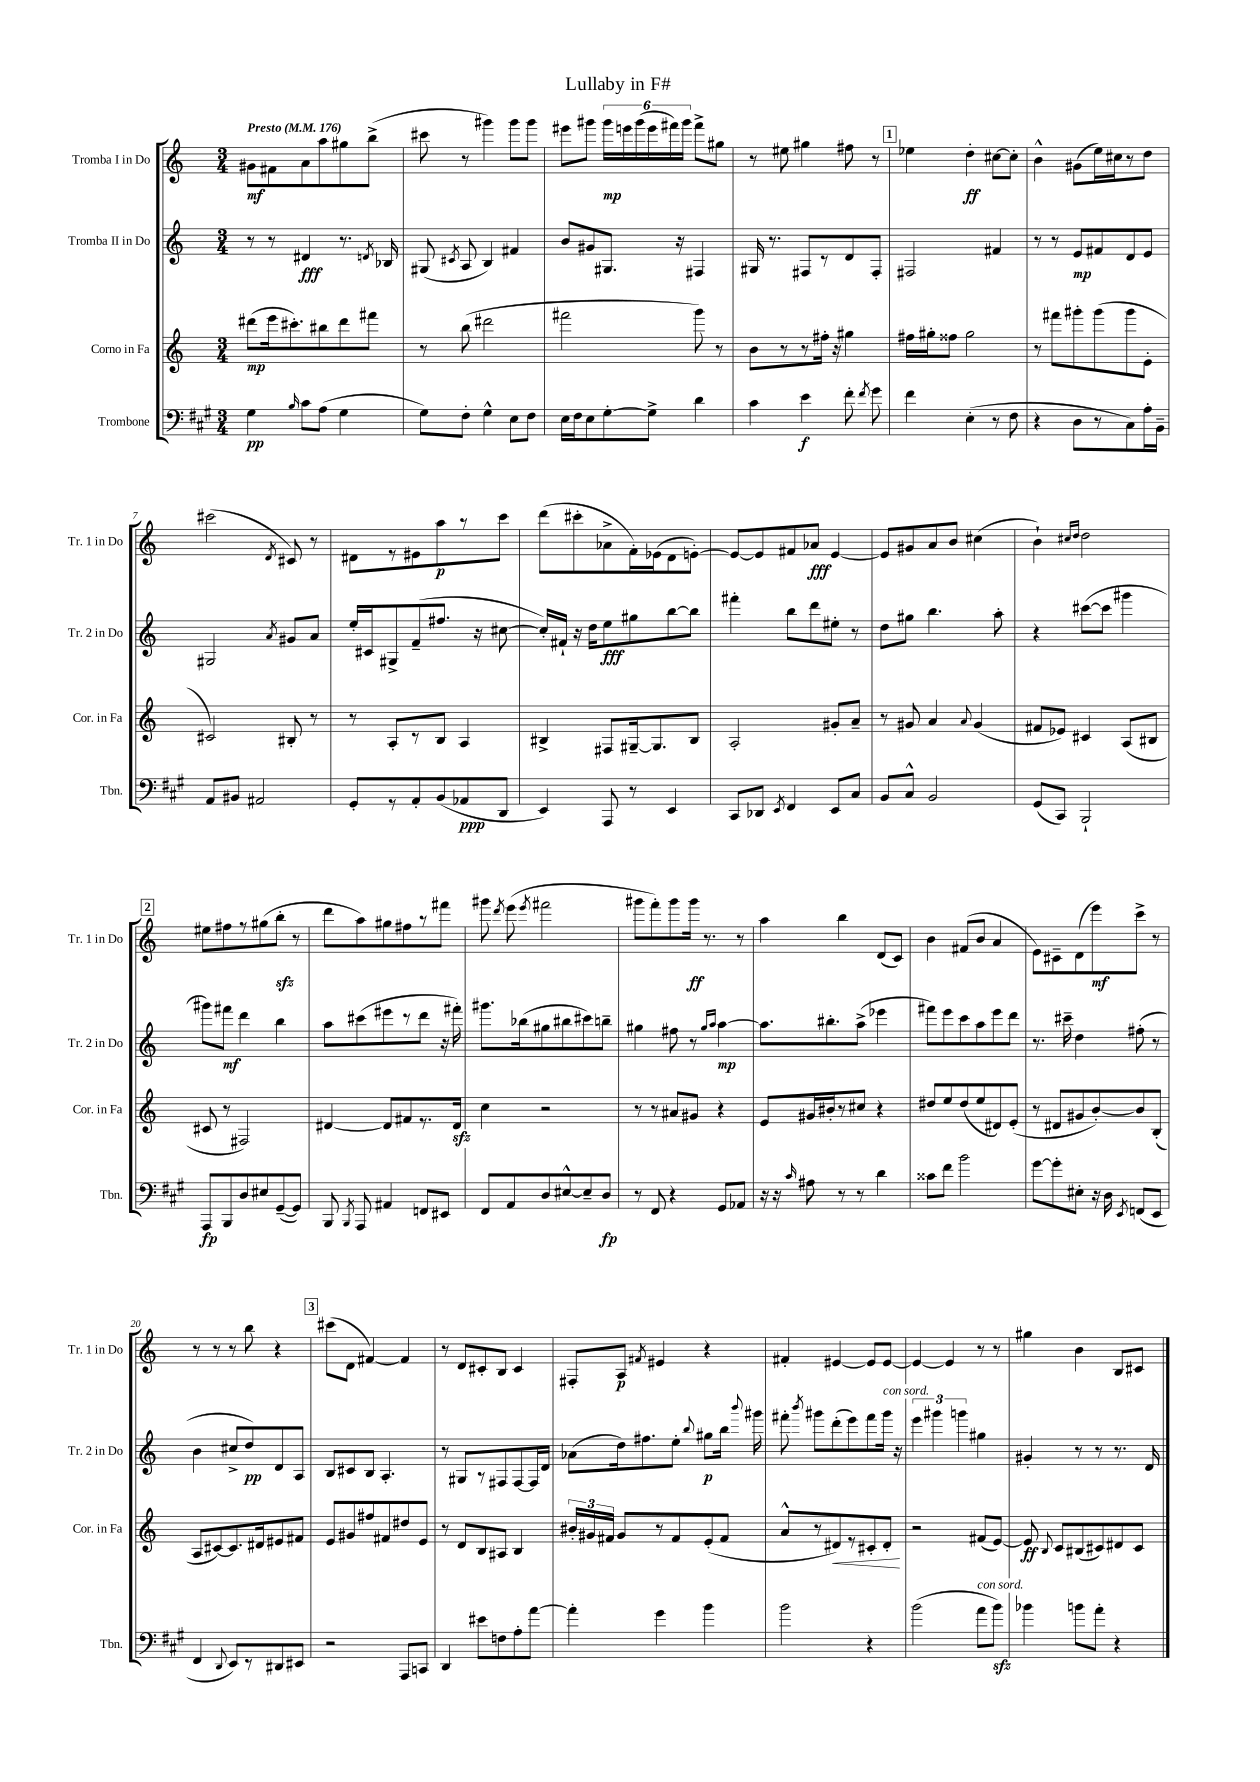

**kern	**dynam	**kern	**dynam	**kern	**dynam	**kern	**dynam
*part4	*part4	*part3	*part3	*part2	*part2	*part1	*part1
*staff4	*staff4	*staff3	*staff3	*staff2	*staff2	*staff1	*staff1
*I"Trombone	*	*I"Corno in Fa	*	*I"Tromba II in Do	*	*I"Tromba I in Do	*
*I'Tbn.	*	*I'Cor. in Fa	*	*I'Tr. 2 in Do	*	*I'Tr. 1 in Do	*
*clefF4	*	*clefG2	*	*clefG2	*	*clefG2	*
*k[f#c#g#]	*	*k[]	*	*k[]	*	*k[]	*
*M3/4	*	*M3/4	*	*M3/4	*	*M3/4	*
*MM176	*	*MM176	*	*MM176	*	*MM176	*
=1	=1	=1	=1	=1	=1	=1	=1
!	!	!	!	!	!	!LO:TX:a:B:t=Presto	!
4G#\	pp	(8ddd#X\L	mp	8r	.	8g#X\L	mf
.	.	16eee\k	.	8r	.	8f#X\	.
.	.	8.ccc#X'\)	.	.	.	.	.
16qqB/	.	.	.	.	.	.	.
8c#\L	.	.	.	4d#X/	fff	8a\	.
(8A\J	.	8bb#X\	.	.	.	8aa\	.
4G#\	.	8ddd#\	.	8.r	.	8gg#X\	.
.	.	8fff#X\J	.	.	.	(8bb^\J	.
.	.	.	.	8qdn/	.	.	.
.	.	.	.	16B-X/	.	.	.
=2	=2	=2	=2	=2	=2	=2	=2
8G#\L)	.	8r	.	(8G#X/	.	8ccc#X\	.
.	.	.	.	8qc#X/	.	.	.
8F#'\J	.	(8bb\	.	8A/	.	8r	.
4G#^^\	.	2ddd#X\	.	4B/)	.	4ggg#X\)	.
8E\L	.	.	.	4f#X/	.	8ggg#\L	.
8F#\J	.	.	.	.	.	8ggg#\J	.
=3	=3	=3	=3	=3	=3	=3	=3
16E\LL	.	2fff#X\	.	8b/L	.	8eee#X\L	.
16F#\J	.	.	.	.	.	.	.
8E\	.	.	.	8g#X/	.	8ggg#X\J	.
[8G#'\	.	.	.	8.G#X/J	.	24ggg#\LL	mp
.	.	.	.	.	.	24eeen\	.
.	.	.	.	.	.	(24ggg#\	.
8G#^\J]	.	.	.	.	.	24eee\	.
.	.	.	.	.	.	24fff#X\)	.
.	.	.	.	16r	.	.	.
.	.	.	.	.	.	24ggg#\JJ	.
4d\	.	8ggg\)	.	4F#X/	.	8fff#^\L	.
.	.	8r	.	.	.	8gg#X\J	.
=4	=4	=4	=4	=4	=4	=4	=4
4c#\	.	8b\L	.	16G#X/	.	8r	.
.	.	.	.	8.r	.	.	.
.	.	8r	.	.	.	8ee#X\	.
4e\	f	8r	.	8F#X/L	.	4gg#X\	.
.	.	16ff#X'\Jk	.	8r	.	.	.
.	.	16r	.	.	.	.	.
8f#'\	.	4gg#X\	.	8d/	.	8ff#X\	.
8qf#/	.	.	.	.	.	.	.
8g#\	.	.	.	8F#'/J	.	8r	.
!!LO:REH:place=s1:t=1
=5	=5	=5	=5	=5	=5	=5	=5
4f#\	.	16ff#X\LL	.	2F#X/	.	4ee-X\	.
.	.	16gg#X'\J	.	.	.	.	.
.	.	8ff##X\J	.	.	.	.	.
(4E'\	.	2gg#\	.	.	.	4dd'\	ff
8r	.	.	.	4f#X/	.	[8cc#X\L	.
8F#\	.	.	.	.	.	8cc#'\J]	.
=6	=6	=6	=6	=6	=6	=6	=6
4r	.	8r	.	8r	.	4b^^\	.
.	.	8fff#X\L	.	8r	.	.	.
8D\L	.	8ggg#X'\	.	8e/L	mp	(8g#X\L	.
8r	.	(8ggg#\	.	8f#X/	.	16ee\L)	.
.	.	.	.	.	.	16cc#X\J	.
8C#\)	.	8ggg#\	.	8d/	.	8r	.
16A'\L	.	8e'\J	.	8e/J	.	8dd\J	.
16BB~\JJ	.	.	.	.	.	.	.
!!LO:LB:g=z
=7	=7	=7	=7	=7	=7	=7	=7
8AA/L	.	2c#X/)	.	2G#X/	.	(2ccc#X\	.
8BB#X/J	.	.	.	.	.	.	.
2AA#X/	.	.	.	.	.	.	.
.	.	.	.	8qa/	.	8qd/	.
.	.	8B#X'/	.	8g#X/L	.	8c#X/)	.
.	.	8r	.	8a/J	.	8r	.
=8	=8	=8	=8	=8	=8	=8	=8
8GG#'/L	.	8r	.	16ee'/LL	.	8d#X\L	.
.	.	.	.	16c#X/J	.	.	.
8r	.	8A'/L	.	8G#X^/	.	8r	.
8AA'/	.	8r	.	(8f~/	.	8e#X\	.
(8BB/	.	8B/J	.	8.ff#X/J	.	8aa\	p
8AA-X/	ppp	4A/	.	.	.	8r	.
.	.	.	.	16r	.	.	.
8DD/J	.	.	.	[8cc#X\	.	8ccc\J	.
=9	=9	=9	=9	=9	=9	=9	=9
4EE/)	.	4B#X^/	.	16cc#'/LL])	.	(8ddd\L	.
.	.	.	.	16f#X`/JJ	.	.	.
.	.	.	.	16r	.	8ccc#X'\	.
.	.	.	.	16dd\KL	.	.	.
8AAA/	.	8F#X/L	.	8ee\	fff	8a-X^\	.
8r	.	[16G#X~/k	.	8gg#X\	.	16f'\L)	.
.	.	8.G#/]	.	.	.	(16e-X\J	.
4EE/	.	.	.	[8bb\	.	8d\	.
.	.	8B#/J	.	8bb\J]	.	[8en'\J)	.
=10	=10	=10	=10	=10	=10	=10	=10
8CC#/L	.	2A'/	.	4fff#X'\	.	8e/L_	.
8DD-X/J	.	.	.	.	.	8e/]	.
8qEE/	.	.	.	.	.	.	.
4FF#/	.	.	.	8bb\L	.	8f#X/	.
.	.	.	.	8ddd\	.	8a-X/J	fff
8EE/L	.	8g#X'/L	.	8ee#X'\J	.	[4e/	.
8C#/J	.	8a~/J	.	8r	.	.	.
=11	=11	=11	=11	=11	=11	=11	=11
8BB/L	.	8r	.	8dd\L	.	8e/L]	.
8C#^^/J	.	8g#X/	.	8gg#X\J	.	8g#X/	.
2BB/	.	4a/	.	4.bb\	.	8a/	.
.	.	.	.	.	.	8b/J	.
.	.	8qqa/	.	.	.	.	.
.	.	(4g#/	.	.	.	(4cc#X\	.
.	.	.	.	8aa'\	.	.	.
=12	=12	=12	=12	=12	=12	=12	=12
(8GG#/L	.	8f#X/L	.	4r	.	4b`\)	.
8CC#/J)	.	8e-X/J)	.	.	.	.	.
.	.	.	.	.	.	16qqcc#X/LL	.
.	.	.	.	.	.	16qqdd/JJ	.
2BBB`/	.	4c#X/	.	([8ccc#X\L	.	2dd\	.
.	.	.	.	8ccc#\J]	.	.	.
.	.	(8A/L	.	4ggg#X\	.	.	.
.	.	8B#X/J	.	.	.	.	.
!!LO:LB:g=z
!!LO:REH:place=s1:t=2
=13	=13	=13	=13	=13	=13	=13	=13
8AAA/L	fp	8c#X/	.	8ggg#X\L)	.	8ee#X\L	.
8BBB/	.	8r	.	8fff#X\J	mf	8ff#X\	.
8D/	.	2F#X/)	.	4ddd\	.	8r	.
8E#X/	.	.	.	.	.	(8gg#X\	.
([8GG#~/	.	.	.	4bb\	.	8bbzz'\J	.
8GG#/J])	.	.	.	.	.	8r	.
=14	=14	=14	=14	=14	=14	=14	=14
8BBB/	.	[4d#X/	.	8aa\L	.	8ddd\L	.
8qBBB/	.	.	.	.	.	.	.
8AAA/	.	.	.	(8ccc#X\	.	8aa\)	.
4AA#X/	.	8d#/L]	.	8eee#X\	.	8gg#X\	.
.	.	8f#X/	.	8r	.	8ff#X\	.
8FFn/L	.	8.r	.	8ddd\J	.	8r	.
8EE#X/J	.	.	.	16r	.	8fff#X\J	.
.	.	16d#zz/Jk	.	16fff#X'\)	.	.	.
=15	=15	=15	=15	=15	=15	=15	=15
8FF#/L	.	4cc\	.	8.ggg#X\L	.	8ggg#X\	.
.	.	.	.	.	.	8qddd/	.
8AA/	.	.	.	.	.	(8eee\	.
.	.	.	.	(16bb-X\k	.	.	.
.	.	.	.	.	.	8qeee/	.
8D/	.	2r	.	8gg#X\	.	2fff#X\	.
[8E#X^^/	.	.	.	8bb#X\	.	.	.
8E#~/]	.	.	.	8ccc#X\)	.	.	.
8D/J	fp	.	.	8bbn~\J	.	.	.
=16	=16	=16	=16	=16	=16	=16	=16
8r	.	8r	.	4gg#X\	.	8ggg#X\L	.
8FF#/	.	8r	.	.	.	8fff'\)	.
4r	.	8a#X/L	.	8ff#X\	.	8ggg#\	.
.	.	8g#X/J	.	8r	.	16ggg#\Jk	ff
.	.	.	.	.	.	8.r	.
.	.	.	.	16qqgg#/LL	.	.	.
.	.	.	.	16qqaa/JJ	.	.	.
8GG#/L	.	4r	.	[4aa\	mp	.	.
8AA-X/J	.	.	.	.	.	8r	.
=17	=17	=17	=17	=17	=17	=17	=17
16r	.	8e/L	.	8.aa\L]	.	4aa\	.
16r	.	.	.	.	.	.	.
16qqc#/	.	.	.	.	.	.	.
8A#X\	.	16g#X/L	.	.	.	.	.
.	.	16b#X'/J	.	8.bb#X'\	.	.	.
8r	.	8r	.	.	.	4bb\	.
8r	.	8cc#X/J	.	(8aa^\J	.	.	.
4d\	.	4r	.	4eee-X\	.	(8d/L	.
.	.	.	.	.	.	8c/J)	.
=18	=18	=18	=18	=18	=18	=18	=18
8c##X\L	.	8dd#X/L	.	8fff#X\L)	.	4b\	.
8f#\J	.	8ee/	.	8eee\	.	.	.
2b\	.	(8dd#/	.	8ccc\	.	(8f#X/L	.
.	.	8ee/	.	8aa\	.	8b/J	.
.	.	8d#X/)	.	8eee\	.	4a/	.
.	.	(8e'/J	.	8ddd\J	.	.	.
=19	=19	=19	=19	=19	=19	=19	=19
[8g#\L	.	8r	.	8.r	.	8e\L)	.
8g#'\]	.	8d#X/L	.	.	.	8c#X~\	.
.	.	.	.	16ccc#X~\	.	.	.
8E#X'\J	.	8g#X/	.	4dd\	.	(8d\	.
16r	.	[8b'/)	.	.	.	8eee\)	mf
16D\	.	.	.	.	.	.	.
8qEE/	.	.	.	.	.	.	.
(8FFn/L	.	8b/]	.	(8ff#X'\	.	8ccc^\J	.
8EE/J	.	(8B'/J	.	8r	.	8r	.
!!LO:LB:g=z
=20	=20	=20	=20	=20	=20	=20	=20
4FF#/	.	8A/L	.	4b\	.	8r	.
.	.	[8c#X/)	.	.	.	8r	.
8qqDD/	.	.	.	.	.	.	.
8EE/L)	.	8.c#/]	.	8cc#X^/L	.	8r	.
8r	.	.	.	8dd/)	pp	8bb\	.
.	.	16d#X/k	.	.	.	.	.
8DD#X/	.	8e#X/	.	8d/	.	4r	.
8EE#X/J	.	8f#X/J	.	8A/J	.	.	.
!!LO:REH:place=s1:t=3
=21	=21	=21	=21	=21	=21	=21	=21
2r	.	8e/L	.	8B/L	.	(8ccc#X\L	.
.	.	8g#X/	.	8c#X/	.	8d\J	.
.	.	8ff#X/	.	8B/J	.	[4f#X/)	.
.	.	8f#X/	.	4.A'/	.	.	.
8AAA/L	.	8dd#X/	.	.	.	4f#/]	.
8CCn/J	.	8e/J	.	.	.	.	.
=22	=22	=22	=22	=22	=22	=22	=22
4DD/	.	8r	.	8r	.	8r	.
.	.	8d/L	.	8G#X/L	.	8d/L	.
8e#X\L	.	8B/	.	8r	.	8c#X'/	.
8Fn\	.	8A#X/J	.	8F#X/	.	8B/J	.
8A'\	.	4B/	.	[8F#/	.	4c#/	.
[8a\J	.	.	.	16F#/L]	.	.	.
.	.	.	.	16d/JJ	.	.	.
=23	=23	=23	=23	=23	=23	=23	=23
4a'\]	.	24b#X'/LL	.	(8a-X\L	.	8F#X'/L	.
.	.	24g#X/	.	.	.	.	.
.	.	24f#X/JJ	.	.	.	.	.
.	.	8g#/L	.	16dd\k)	.	8A/J	p
.	.	.	.	8.ff#X\	.	.	.
.	.	.	.	.	.	8qf#X/	.
4g#\	.	8r	.	.	.	4e#X/	.
.	.	8f#/	.	8ee'\J	.	.	.
.	.	.	.	8qqbb/	.	.	.
4b\	.	(8e'/	.	8gg#X\L	p	4r	.
.	.	8f#/J	.	16bb\Jk	.	.	.
.	.	.	.	8qqbbb/	.	.	.
.	.	.	.	16ggg#X\	.	.	.
=24	=24	=24	=24	=24	=24	=24	=24
2b\	.	8a^^/L	.	8fff#X'\	.	4f#X'/	.
.	.	.	.	8qbbb/	.	.	.
.	.	8r	.	8ggg#X\L	.	.	.
!	!	!	!LO:HP:b	!	!	!	!
.	.	8d#X/)	<	(8ddd'\	.	[4e#X/	.
.	.	8r	.	8eee\)	.	.	.
4r	.	8c#X'/	.	8fff#\	.	8e#/L]	.
!	!	!	!	!LO:TX:a:i:t=con sord.	!	!	!
.	.	8d#'/J	.	16ggg#\Jk	.	[8e#/J	.
.	.	.	.	16r	.	.	.
.	.	.	[	.	.	.	.
=25	=25	=25	=25	=25	=25	=25	=25
(2b\	.	2r	.	6eee\	.	4e#/_	.
.	.	.	.	6ggg#X\	.	.	.
.	.	.	.	.	.	4e#/]	.
.	.	.	.	6gggn\	.	.	.
!LO:TX:a:i:t=con sord.	!	!	!	!	!	!	!
8a\L	.	(8f#X/L	.	4gg#X\	.	8r	.
8bzz\J)	.	[8e/J)	.	.	.	8r	.
=26	=26	=26	=26	=26	=26	=26	=26
4b-X\	.	8e/]	ff	4g#X'/	.	4gg#X\	.
.	.	8qqB/	.	.	.	.	.
.	.	8c/L	.	.	.	.	.
8bn\L	.	(8B#X/	.	8r	.	4b\	.
8a'\J	.	8c#X/)	.	8r	.	.	.
4r	.	8d#X/	.	8.r	.	8B/L	.
.	.	8c#/J	.	.	.	8c#X/J	.
.	.	.	.	16d/	.	.	.
==	==	==	==	==	==	==	==
*-	*-	*-	*-	*-	*-	*-	*-
